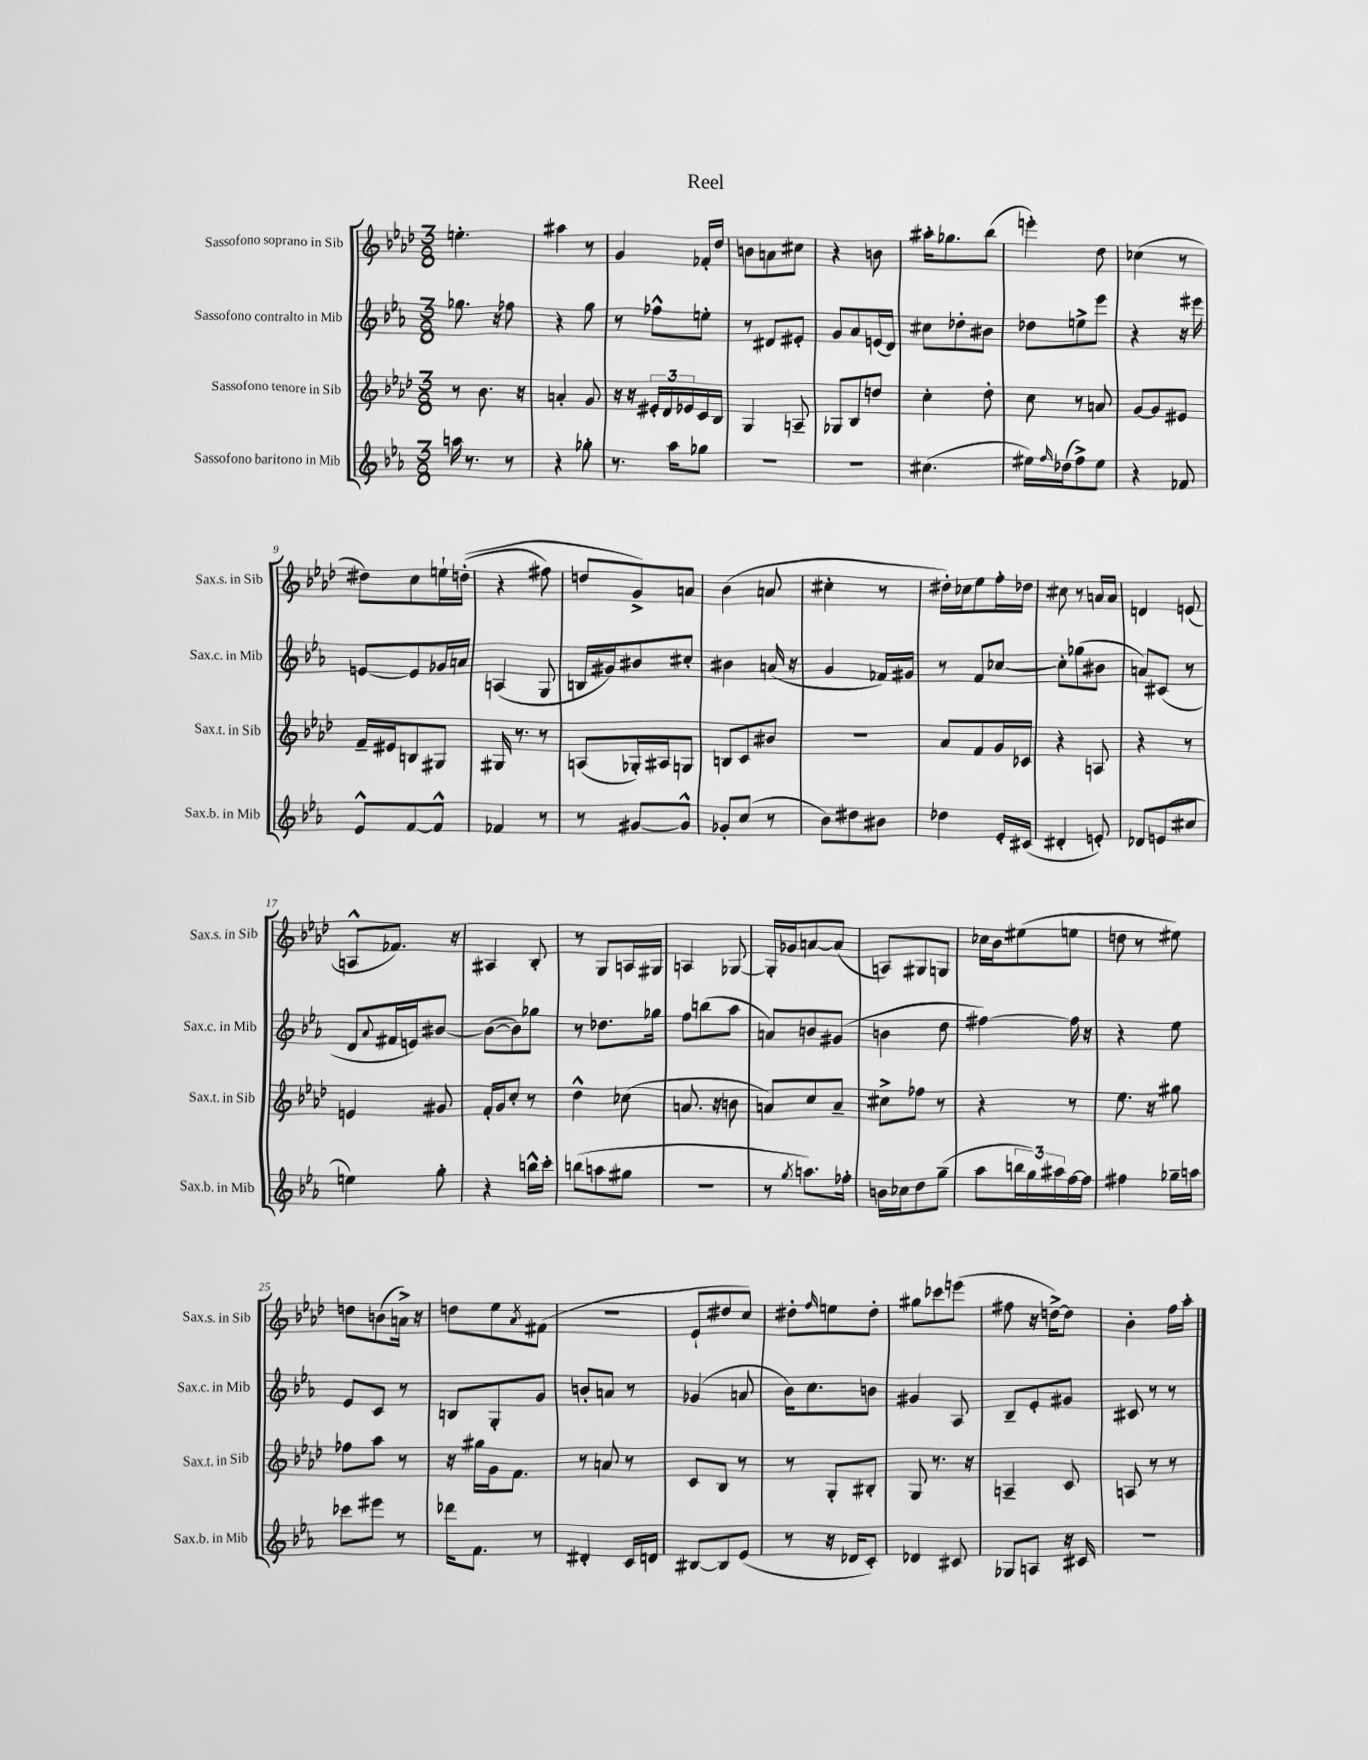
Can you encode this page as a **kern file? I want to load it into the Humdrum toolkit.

**kern	**kern	**kern	**kern
*staff4	*staff3	*staff2	*staff1
*clefG2	*clefG2	*clefG2	*clefG2
*k[b-e-a-]	*k[b-e-a-d-]	*k[b-e-a-]	*k[b-e-a-d-]
*M3/8	*M3/8	*M3/8	*M3/8
16aa	8r	8.gg-	4.ee'
8.r	.	.	.
.	8.b-	.	.
.	.	16r	.
8r	.	8ff-	.
.	16r	.	.
=	=	=	=
4r	4a'	4r	4aa#
8gg-'	8g	8gg	8r
=	=	=	=
8.r	16r	8r	4g
.	16r	.	.
.	24e#'	8ff-^^	.
.	24d-	.	.
16aa-	.	.	.
.	24e-	.	.
8gg-	16c	8ee'	16f-'
.	16B-	.	16dd-
=	=	=	=
4.r	4G	8r	8b
.	.	8d#	8a
.	8A~	8e#'	8cc#
=	=	=	=
4.r	8G-	8g	4r
.	8B-	8a-	.
.	8dd	(16e	8b
.	.	16d)	.
=	=	=	=
(4.cc#	4cc'	8cc#	16aa#'
.	.	.	8.gg-
.	.	8dd-'	.
.	8dd-'	8b#	(8bb-
=	=	=	=
16ee#)	8cc	8dd-	4eee')
16qqff	.	.	.
(16dd-	.	.	.
8ff^)	8r	8ee^	.
8ee#	8a	8eee-	8dd-
=	=	=	=
4r	[8g	4r	(4cc-
.	8g]	.	.
8f-	8e#	16r	8r
.	.	16eee#	.
=	=	=	=
8e-^^	16f~	[8e	8dd#)
.	16e#	.	.
[8f	8B	8e]	8cc
8f^^]	8G#	16g-	16ee`
.	.	16a	&((16dd'
=	=	=	=
4f-	16G#	(4A	4r
.	8.r	.	.
8r	8r	8G	8ff#)
=	=	=	=
8r	(8A	16B	8dd
.	.	16g#)	.
[8g#	16G-')	8b#	8g^&)
.	16A#	.	.
8g#^^]	8G	8cc#'	8a
=	=	=	=
8g-'	8B	4b#	(4b-
(8cc	8c	.	.
8r	8b#	(16a	8a
.	.	16r	.
=	=	=	=
8b-)	4.r	4g	4cc#'
8dd#	.	.	.
8b#	.	16f-)	8r
.	.	16g#	.
=	=	=	=
4dd-	8a-	8r	16dd#')
.	.	.	16cc-
.	8f	8f	8ee-
16e-'	16g	[8cc-	16ff'
(16c#	16c-	.	16dd-
=	=	=	=
4d#'	4r	8cc-']	8cc#
.	.	(8gg-	8r
8e')	8A	8b#	16a
.	.	.	16a
=	=	=	=
8d-	4r	8a)	4d
(8e	.	(8c#	.
8cc#	8r	8r	(8e
=	=	=	=
4ee)	4e	8d	8A^^
.	.	8qqa-	.
.	.	16f#	8.f-)
.	.	16e)	.
8gg'	8g#	[8b#	.
.	.	.	16r
=	=	=	=
4r	16f'	(8b#_	4A#
.	16g	.	.
.	8cc'	8b#])	.
16bb^^	8r	8gg-	8B-'
16ccc'	.	.	.
=	=	=	=
(8bb	4dd-^^	8r	8r
8aa	.	8.dd-	8G
8gg#	(8cc-	.	16A
.	.	16gg-	16G#
=	=	=	=
4.r	8.a	8ff	4A
.	.	(8bb	.
.	16r	.	.
.	8b	8aa-	[8G-
=	=	=	=
8r	8a)	8a)	16G-']
.	.	.	16g-
8qgg	.	.	.
8.aa)	8cc	8b	[8a
.	8a~	(8g#	(8a]
16ff-'	.	.	.
=	=	=	=
16b	8cc#^	4b	8A)
16cc-	.	.	.
8dd	8ff-	.	8G#
(8gg~	8r	8dd	8G
=	=	=	=
8aa-	4r	[4ff#)	16cc-
.	.	.	16b-
24bb	.	.	(8ee#
24gg)	.	.	.
24aa#	.	.	.
[16ff	8r	16ff#]	8ee
16ff]	.	16r	.
=	=	=	=
4ff#	8.ee-	4r	8dd
.	.	.	8r
.	16r	.	.
16gg-~	8gg#	8ee-	8ee#)
16aa	.	.	.
=	=	=	=
8ccc-	8ff-	8e-	8dd
8eee#	8aa-	8c	(8b
8r	8r	8r	16a^)
.	.	.	16r
=	=	=	=
16ddd-	16r	8B	8dd
8.f	16gg#	.	.
.	16g	8G'	8ee-
.	8.f	.	.
.	.	.	8qa-
8r	.	8g	(8f#
=	=	=	=
4d#'	8r	8b'	4.r
.	8a	8a	.
16c	8r	8r	.
16d	.	.	.
=	=	=	=
[8B#	8c	(4g-	8e-`
8B#]	8B-	.	8dd#
(8e-	8r	8a	8cc)
=	=	=	=
8r	8r	16b-)	8dd#'
.	.	8.cc	.
.	.	.	16qqff
16r	8G'	.	8ee
16d-	.	.	.
8c')	8B#'	8b	8dd#'
=	=	=	=
4d-	8G	4g#	8gg#
.	8.r	.	8ccc-
8c#	.	8A-	(8eee
.	16r	.	.
=	=	=	=
8G-	4A~	8B-~	8ff#
8A	.	8e-'	16r
.	.	.	[16dd^)
16r	8c	8g#	8dd]
16c#	.	.	.
=	=	=	=
4.r	8A	8c#	4b-'
.	8r	8r	.
.	8r	8r	16ff
.	.	.	16aa-'
==	==	==	==
*-	*-	*-	*-
